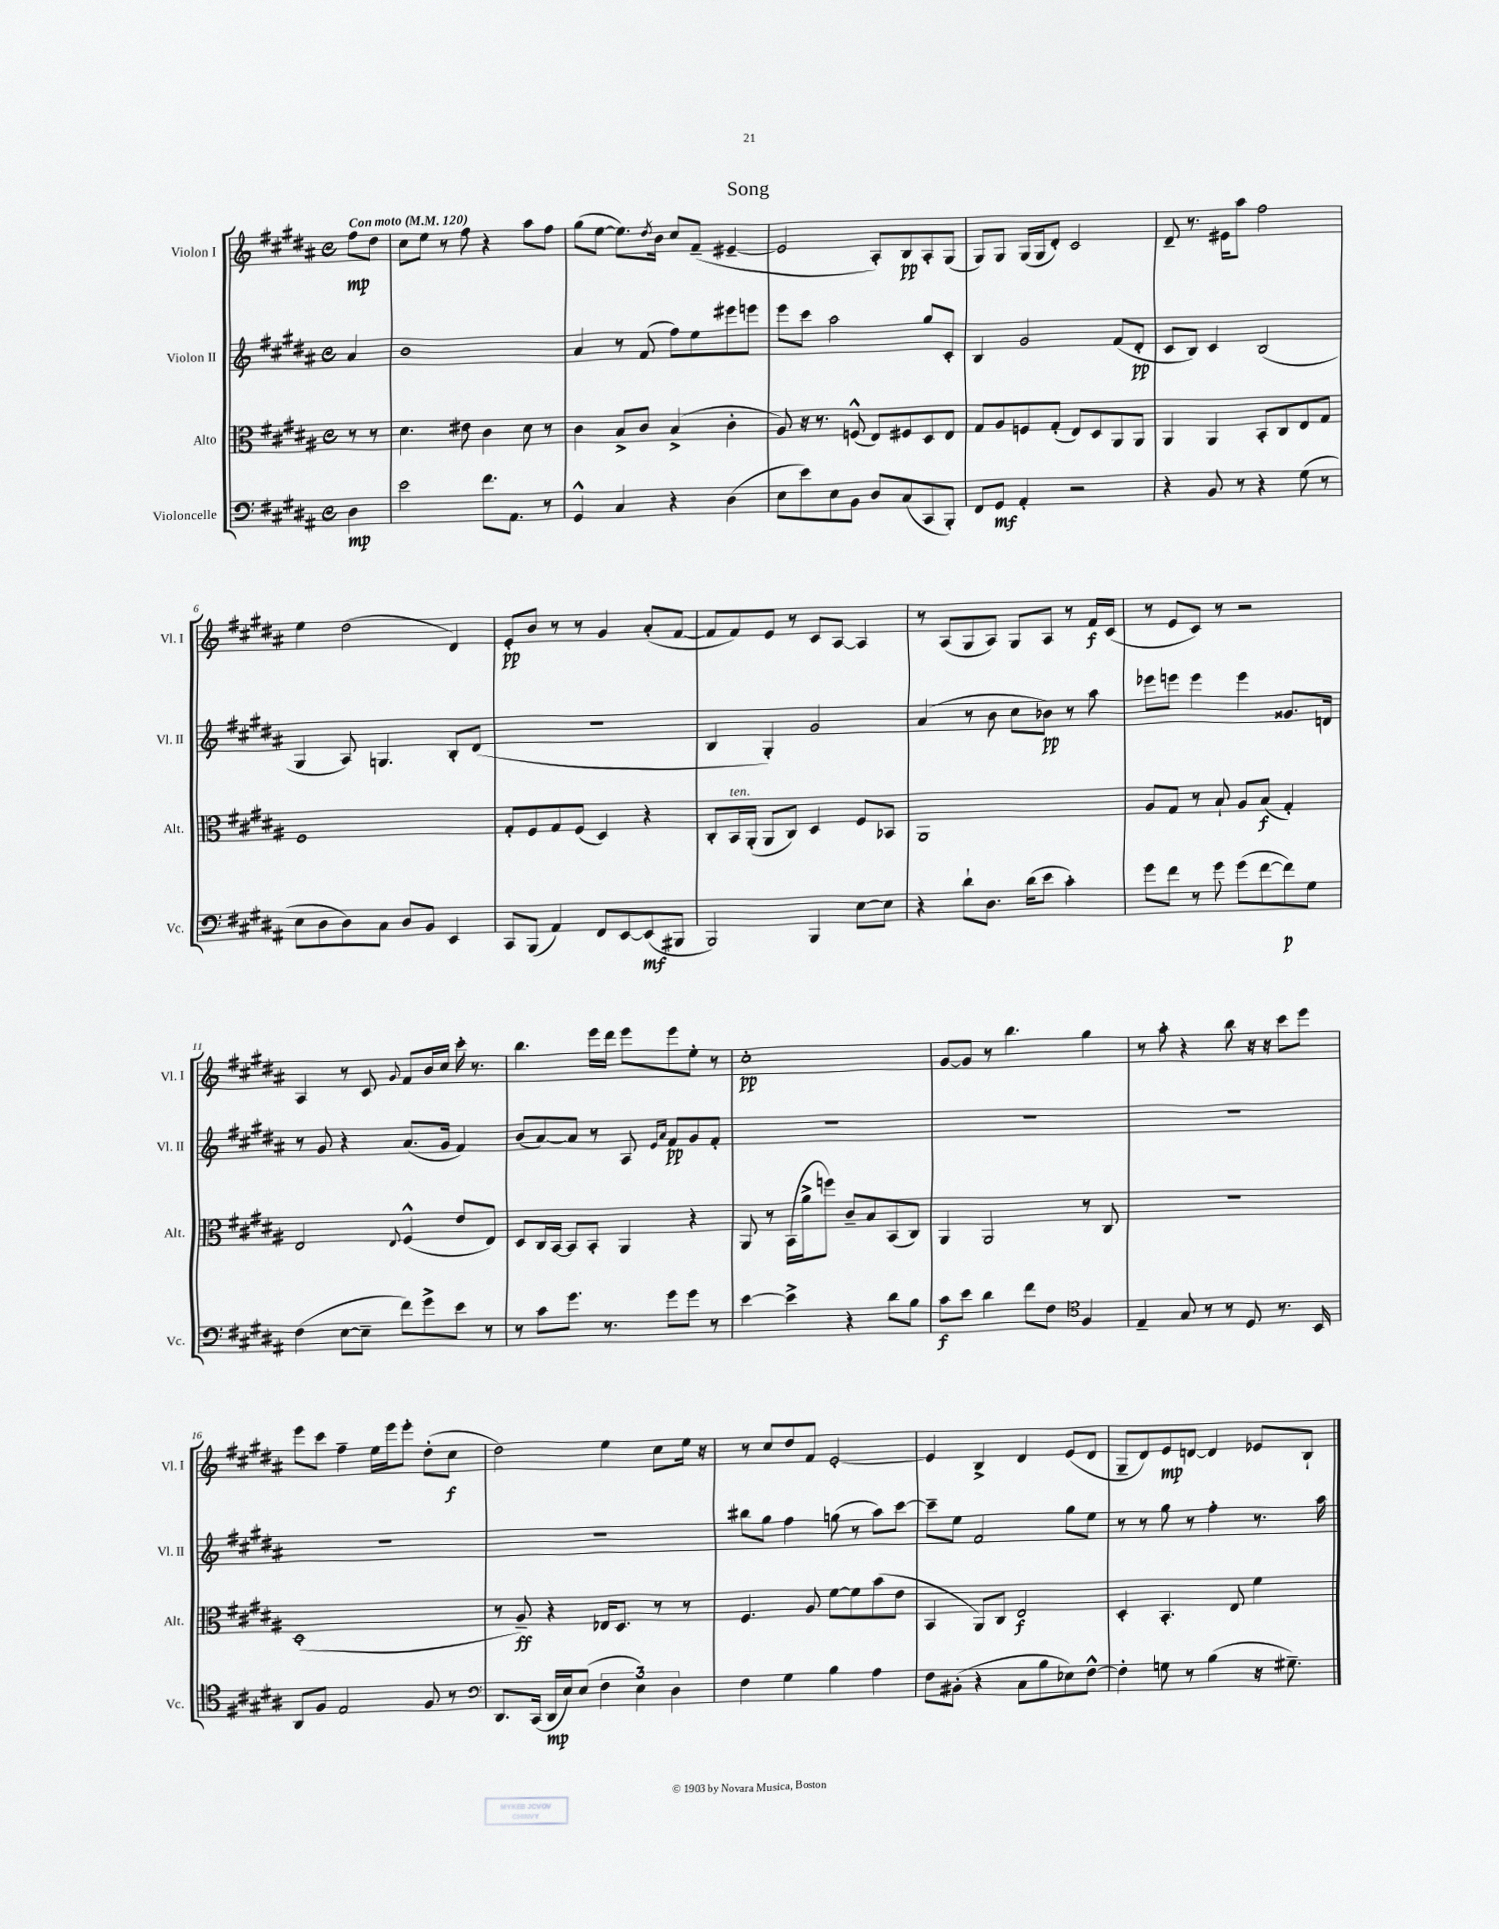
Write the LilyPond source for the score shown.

\header { title = "Song" }
<<
\new StaffGroup <<
\new Staff = "s0" \with { instrumentName = "Violon I" shortInstrumentName = "Vl. I" } {
    \clef treble \key b \major \defaultTimeSignature \time 4/4 \partial 4 \tempo "Con moto" 4 = 120
    fis''8\mp dis''8 |
    cis''8 e''8 r8 fis''8 r4 ais''8 fis''8 |
    gis''8( e''8~ e''8.) \acciaccatura { dis''8 } b'16 cis''8 fis'8--( eis'4~-- |
    eis'2 ais8-.) b8\pp ais8-. gis8( |
    gis8) gis8 gis16( gis16 dis'8-.) cis'2 |
    dis'8-- r8. eis'16 ais''8 fis''2 |
    e''4 dis''2( dis'4) |
    e'8-.\pp b'8 r8 r8 gis'4 ais'8-.( fis'8~ |
    fis'8 fis'8) e'8 r8 cis'8 ais8~ ais4 |
    r8 ais8( gis8 ais8) gis8 ais8 r8 fis'16\f cis'16( |
    r8 e'8 cis'8) r8 r2 |
    ais4 r8 cis'8 \appoggiatura { gis'8 } fis'8 b'16 cis''16 cis'''16-. r8. |
    b''4. e'''16 dis'''16 e'''8 e'''8 e''8-. r8 |
    cis''1-.\pp |
    gis'8~ gis'8 r8 b''4. gis''4 |
    r8 ais''8-. r4 b''8 r16 r16 cis'''8 e'''8 |
    e'''8 cis'''8 fis''4-- e''16 e'''16 e'''8-. dis''8-.( cis''8\f |
    dis''2) e''4 cis''8 e''16 r16 |
    r8 cis''8 dis''8 fis'8 e'2~-. |
    e'4 b4-> dis'4 e'8( dis'8 |
    gis8-- dis'8) e'8\mp d'8~ d'4 ees'8 b8-! \bar "|." |
}
\new Staff = "s1" \with { instrumentName = "Violon II" shortInstrumentName = "Vl. II" } {
    \clef treble \key b \major \defaultTimeSignature \time 4/4 \partial 4
    ais'4 |
    b'1 |
    ais'4 r8 fis'8( fis''8) e''8 eis'''8 e'''8 |
    e'''8 cis'''8 ais''2 gis''8 cis'8-. |
    b4 gis'2 fis'8( dis'8-.\pp |
    cis'8 b8) cis'4 b2( |
    gis4 ais8) g4. b8-. dis'8( |
    r1 |
    b4 gis4-.) gis'2 |
    ais'4( r8 b'8 cis''8 bes'8\pp) r8 ais''8 |
    ees'''8 e'''8 e'''4 e'''4 gisis'8. d'16 |
    r8 gis'8 r4 ais'8.( gis'16 fis'4) |
    b'8( ais'8~) ais'8 r8 ais8 \grace { e'16 ais'16 } fis'8\pp gis'8 fis'8-. |
    R1 |
    R1 |
    R1 |
    R1 |
    R1 |
    bis''8 gis''8 fis''4 g''8( r8 ais''8) cis'''8~ |
    cis'''8-- e''8 fis'2 gis''8 e''8 |
    r8 r8 gis''8 r8 fis''4-. r8. ais''16 \bar "|." |
}
\new Staff = "s2" \with { instrumentName = "Alto" shortInstrumentName = "Alt." } {
    \clef alto \key b \major \defaultTimeSignature \time 4/4 \partial 4
    r8 r8 |
    dis'4. eis'8 cis'4 dis'8 r8 |
    cis'4 b8-> cis'8 b4->( cis'4-. |
    ais8) r16 r8. f8-^( e8) fis8 dis8 e8 |
    gis8 ais8 f8 gis8-.( e8) dis8 ais,8 ais,8 |
    ais,4 ais,4 b,8-. cis8 e8 gis8 |
    fis1 |
    gis8-. fis8 gis8 fis8( dis4) r4 |
    cis8-. b,16^\markup { \italic "ten." } ais,16-.( ais,8 cis8) dis4 fis8 bes,8 |
    ais,1 |
    ais8 gis8 r8 b8-! ais8 b8\f( gis4-.) |
    e2 \appoggiatura { e8 } fis4-^( e'8 e8) |
    dis8 cis16 b,16~ b,8 b,8-. ais,4 r4 |
    ais,8 r8 b,16( ais'16-> f''8) cis'8-- b8 b,8( cis8) |
    ais,4 ais,2 r8 cis8 |
    R1 |
    dis1-.( |
    r8 ais8--\ff) r4 ees16 dis8. r8 r8 |
    fis4. ais8 fis'8~ fis'8 b'8( e'8 |
    b,4 ais,8) cis8 e2\f |
    dis4-. b,4.-. e8 fis'4 \bar "|." |
}
\new Staff = "s3" \with { instrumentName = "Violoncelle" shortInstrumentName = "Vc." } {
    \clef bass \key b \major \defaultTimeSignature \time 4/4 \partial 4
    dis4\mp |
    e'2 fis'8. ais,8. r8 |
    gis,4-^ cis4 r4 dis4( |
    e8 e'8) e8 b,8 dis8 cis8( cis,8 b,,8-.) |
    fis,8 gis,8\mf ais,4-. r2 |
    r4 b,8 r8 r4 gis8( r8 |
    e8 dis8 dis8) cis8 dis8 b,8 e,4 |
    cis,8 b,,8( ais,4) fis,8 e,8~ e,8\mf( bis,,8 |
    b,,2) b,,4 e8~ e8 |
    r4 dis'8-! dis8. dis'16( e'8 cis'4-.) |
    gis'8 fis'8 r8 gis'8 gis'8( fis'8~ fis'8\p) gis8 |
    fis4( e8~ e8-- fis'8) gis'8-> e'8 r8 |
    r8 cis'8 gis'8. r8. gis'8 gis'8 r8 |
    e'4~ e'4-> r4 dis'8 b8 |
    cis'8\f e'8 dis'4 fis'8 fis8 \clef tenor fis4 |
    e4-- gis8 r8 r8 dis8 r8. b,16 |
    ais,8 fis8 e2 fis8 r8 |
    \clef bass dis,8. cis,16( dis,16\mp e16) e8( \tuplet 3/2 { fis4 e4) dis4 } |
    fis4 gis4 b4 ais4 |
    fis8 bis,8-.( r4 cis8 b8 ees8) fis8~-^ |
    fis4-. g8 r8 b4( r16 gis8.--) \bar "|." |
}
>>
>>
